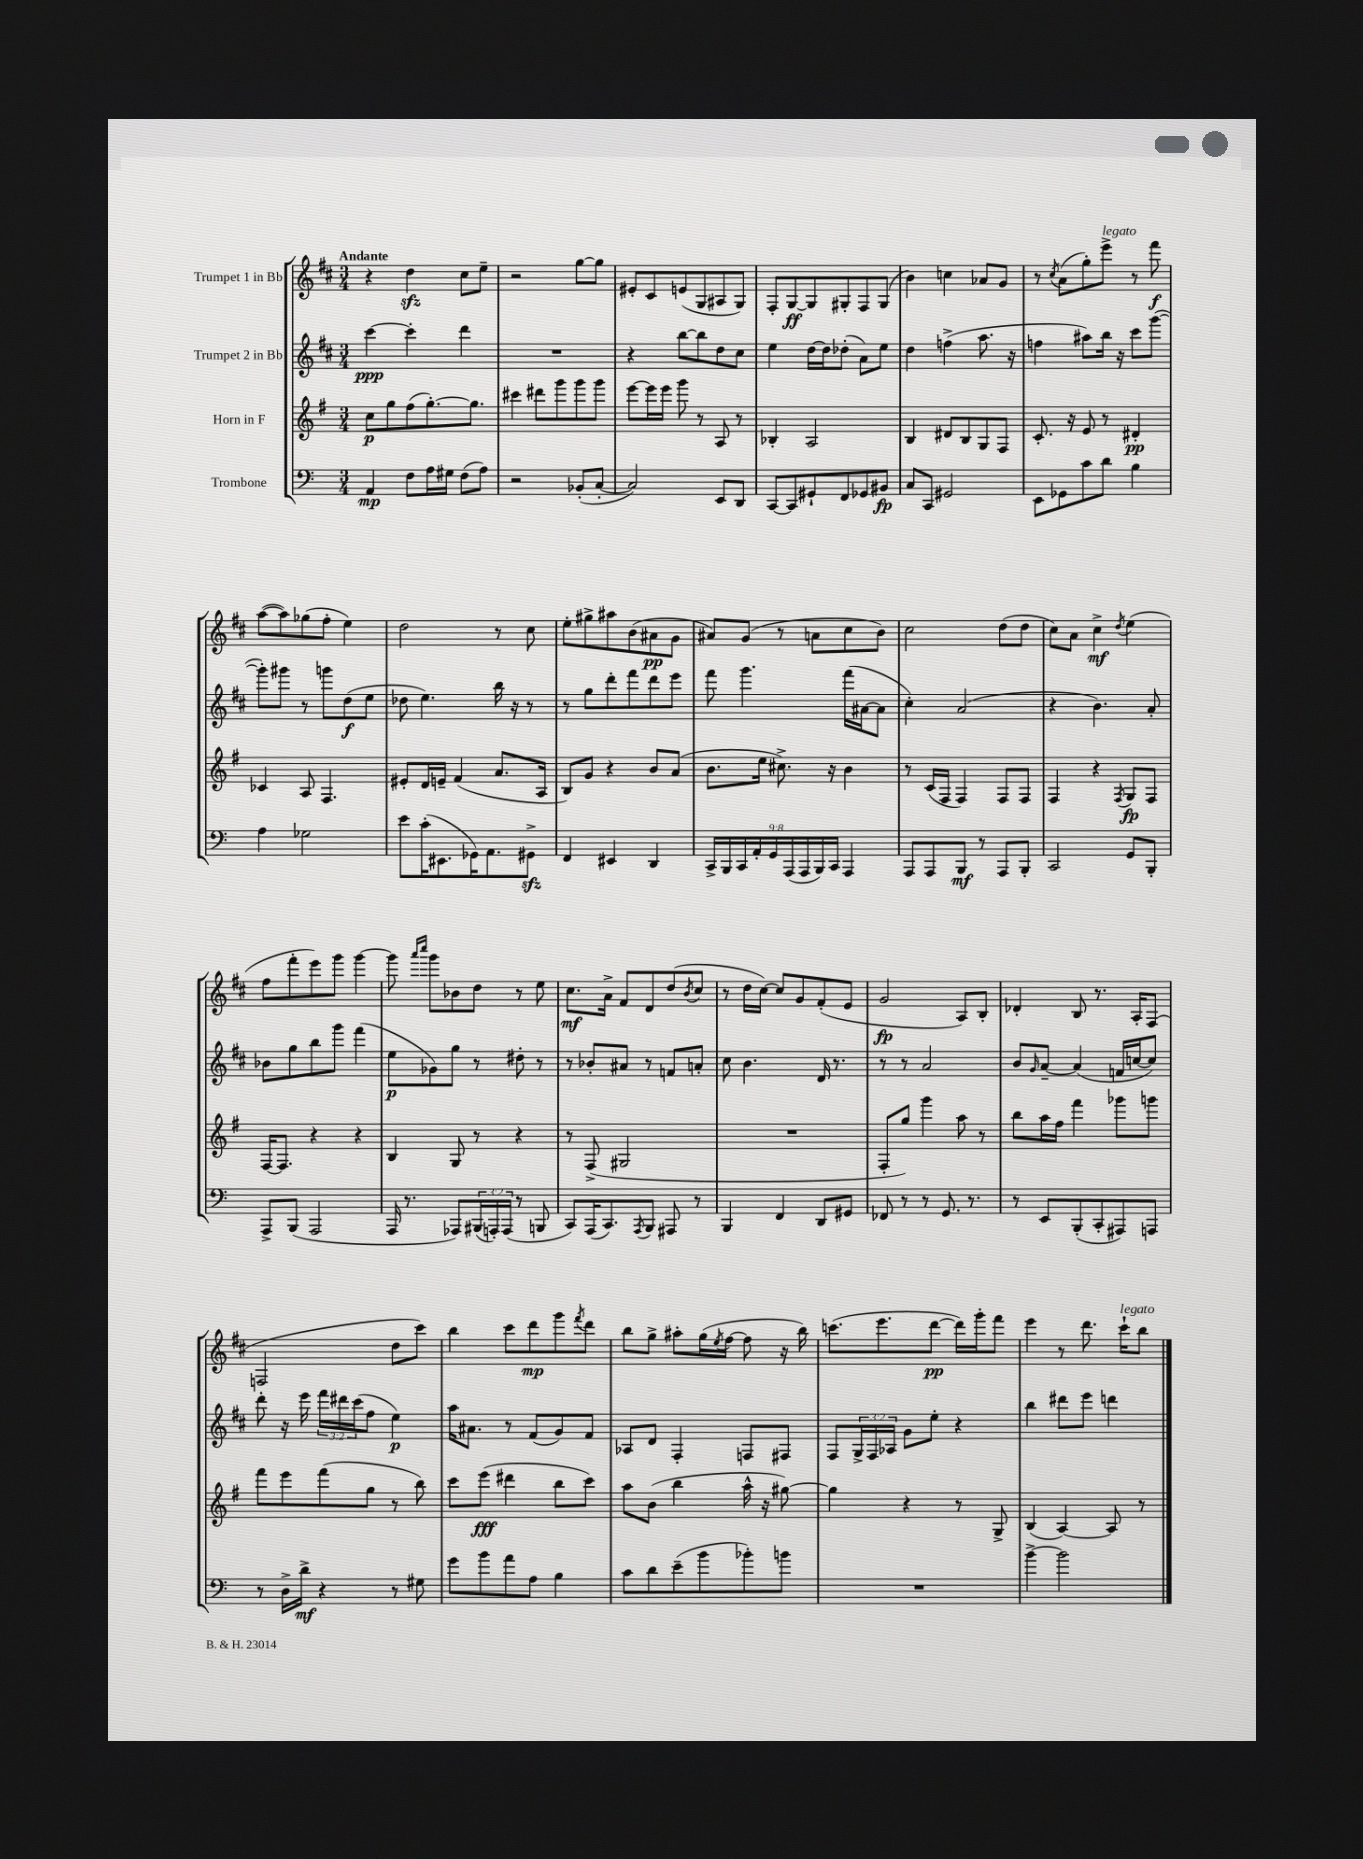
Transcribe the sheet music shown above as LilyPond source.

<<
\new StaffGroup <<
\new Staff = "s0" \with { instrumentName = "Trumpet 1 in Bb" } {
    \clef treble \key d \major \numericTimeSignature \time 3/4 \tempo "Andante"
    r4 d''4\sfz cis''8 e''8-- |
    r2 g''8~ g''8 |
    eis'8-. cis'8 e'8( g8 ais8 g8) |
    fis8-. g8~\ff g8 gis8-. fis8 gis8( |
    b'4) c''4 aes'8 g'8 |
    r8 \acciaccatura { cis''8 } a'8( g''8-.) e'''8->^\markup { \italic "legato" } r8 fis'''8\f |
    a''8~( a''8) ges''8( fis''8-. e''4) |
    d''2 r8 cis''8 |
    e''8-. gis''8-> ais''8 b'8( ais'8\pp g'8 |
    ais'8) g'8( r8 a'8 cis''8 b'8) |
    cis''2 d''8( d''8 |
    cis''8) a'8 cis''4->\mf \acciaccatura { d''8 } e''4( |
    fis''8 fis'''8-. e'''8) g'''8 g'''4~ |
    g'''8 \grace { a'''16 cis''''16 } g'''8 bes'8 d''8 r8 e''8 |
    cis''8.\mf a'16-> fis'8 d'8 d''8( \acciaccatura { b'8 } cis''8 |
    r8 d''16 cis''16~) cis''8 g'8 fis'8-.( e'8 |
    g'2\fp a8) b8-. |
    des'4-. b8 r8. a16-. fis8( |
    f2 d''8 cis'''8) |
    b''4 cis'''8 d'''8\mp g'''8 \acciaccatura { fis'''8 } d'''8 |
    b''8 g''8-> ais''8-. g''16( \acciaccatura { e''8 } fis''16~ fis''8 r16 b''16) |
    c'''8.( e'''8. d'''8~\pp d'''16) g'''16-. fis'''8 |
    e'''4 r8 d'''8. cis'''16-!^\markup { \italic "legato" } b''8 \bar "|." |
}
\new Staff = "s1" \with { instrumentName = "Trumpet 2 in Bb" } {
    \clef treble \key d \major \numericTimeSignature \time 3/4 \override Staff.TupletNumber.text = #tuplet-number::calc-fraction-text
    cis'''4~\ppp cis'''4-. d'''4 |
    R2. |
    r4 b''8~ b''8 d''8 cis''8 |
    e''4 d''16~ d''16 des''8-.( a'8) e''8 |
    d''4 f''4->( a''8. r16 |
    f''4 ais''8) b''16 r16 cis'''8 g'''8~( |
    g'''8-.) gis'''8 r8 g'''8 d''8\f( e''8 |
    des''8 e''4.) b''16 r16 r8 |
    r8 g''8 d'''8-. fis'''8 d'''8 e'''8 |
    fis'''8 g'''4. fis'''16( ais'16~ ais'8 |
    cis''4-.) a'2( |
    r4 b'4.) a'8-. |
    bes'8 g''8 b''8 g'''8 fis'''4( |
    e''8\p ges'8) g''8 r8 dis''8-. r8 |
    r8 bes'8-. ais'8 r8 f'8 a'8-. |
    cis''8 b'4. d'16 r8. |
    r8 r8 a'2 |
    b'8 \grace { g'16 } a'8~-- a'4( f'16 c''16~ c''8) |
    d'''8-. r16 e'''16 \tuplet 3/2 { fis'''16 dis'''16 cis'''16( } fis''8 e''4\p) |
    a''16 ais'8. r8 fis'8( g'8) fis'8 |
    aes8 d'8 fis4-. f8 fis8 |
    fis8 \tuplet 3/2 { g16-> fis16 aes16 } g'8 e''8-. r4 |
    b''4 dis'''8 e'''8 d'''4 \bar "|." |
}
\new Staff = "s2" \with { instrumentName = "Horn in F" } {
    \clef treble \key g \major \numericTimeSignature \time 3/4
    c''8\p g''8 fis''8( g''8.~-.) g''8. |
    cis'''4 dis'''8 g'''8 g'''8 g'''8 |
    e'''8~ e'''16 e'''16 g'''8 r8 a8 r8 |
    bes4-. a2 |
    b4 dis'8 b8 g8 fis8 |
    c'8.-. r16 e'8 r8 dis'4-.\pp |
    ces'4 a8 fis4. |
    eis'8-. d'16 e'16-- fis'4( a'8. a16 |
    b8) g'8 r4 b'8 a'8( |
    b'8. e''16 cis''8.->) r16 b'4 |
    r8 c'16( fis16 fis4) fis8 fis8 |
    fis4 r4 \acciaccatura { fis8 } g8\fp fis8 |
    fis16~ fis8. r4 r4 |
    b4 g8 r8 r4 |
    r8 fis8->( gis2 |
    R2. |
    fis8-. g''8) g'''4 a''8 r8 |
    b''8 a''16 fis''16 fis'''4 ges'''8 g'''8 |
    fis'''8 e'''8 fis'''8( g''8 r8 b''8) |
    c'''8 e'''8\fff( dis'''4 b''8 c'''8) |
    a''8 b'8( b''4 a''16-^ r16 gis''8~) |
    gis''4 r4 r8 g8-> |
    b4( a4~) a8 r8 \bar "|." |
}
\new Staff = "s3" \with { instrumentName = "Trombone" } {
    \clef bass \key c \major \numericTimeSignature \time 3/4 \override Staff.TupletNumber.text = #tuplet-number::calc-fraction-text
    a,4\mp f8 a16 gis16 f8( a8) |
    r2 bes,8-.( c8~-. |
    c2) e,8 d,8 |
    c,8~ c,8 gis,8-! f,8 ges,8 bis,8\fp |
    c8 c,8 gis,2 |
    e,8 ges,8 c'8 d'8 b4 |
    a4 ges2 |
    e'8 c'16-.( eis,8. ges,16) a,8. gis,8->\sfz |
    f,4 eis,4 d,4 |
    \tuplet 9/8 { c,16-> b,,16 c,16 a,16-. g,16 a,,16( a,,16 b,,16) c,16 } a,,4 |
    a,,8 a,,8 b,,8\mf r8 a,,8 b,,8-. |
    c,2 g,8 b,,8-. |
    a,,8-> b,,8( a,,2 |
    a,,16 r8. aes,,8) \tuplet 3/2 { bis,,16( a,,16-.) a,,16( } r8 b,,8 |
    c,8) a,,16( c,8.) \acciaccatura { a,,8 } b,,8 ais,,8 r8 |
    b,,4 f,4 d,8 gis,8 |
    fes,8 r8 r8 g,8. r8. |
    r8 e,8 b,,8-.( c,8-. ais,,8) a,,8 |
    r8 d16-> d'16->\mf r4 r8 gis8 |
    g'8 b'8 a'8 a8 b4 |
    c'8 d'8 e'8--( b'8 bes'8-.) b'8 |
    R2. |
    b'4~-> b'2 \bar "|." |
}
>>
>>
\layout { \context { \Score \remove "Bar_number_engraver" } }
